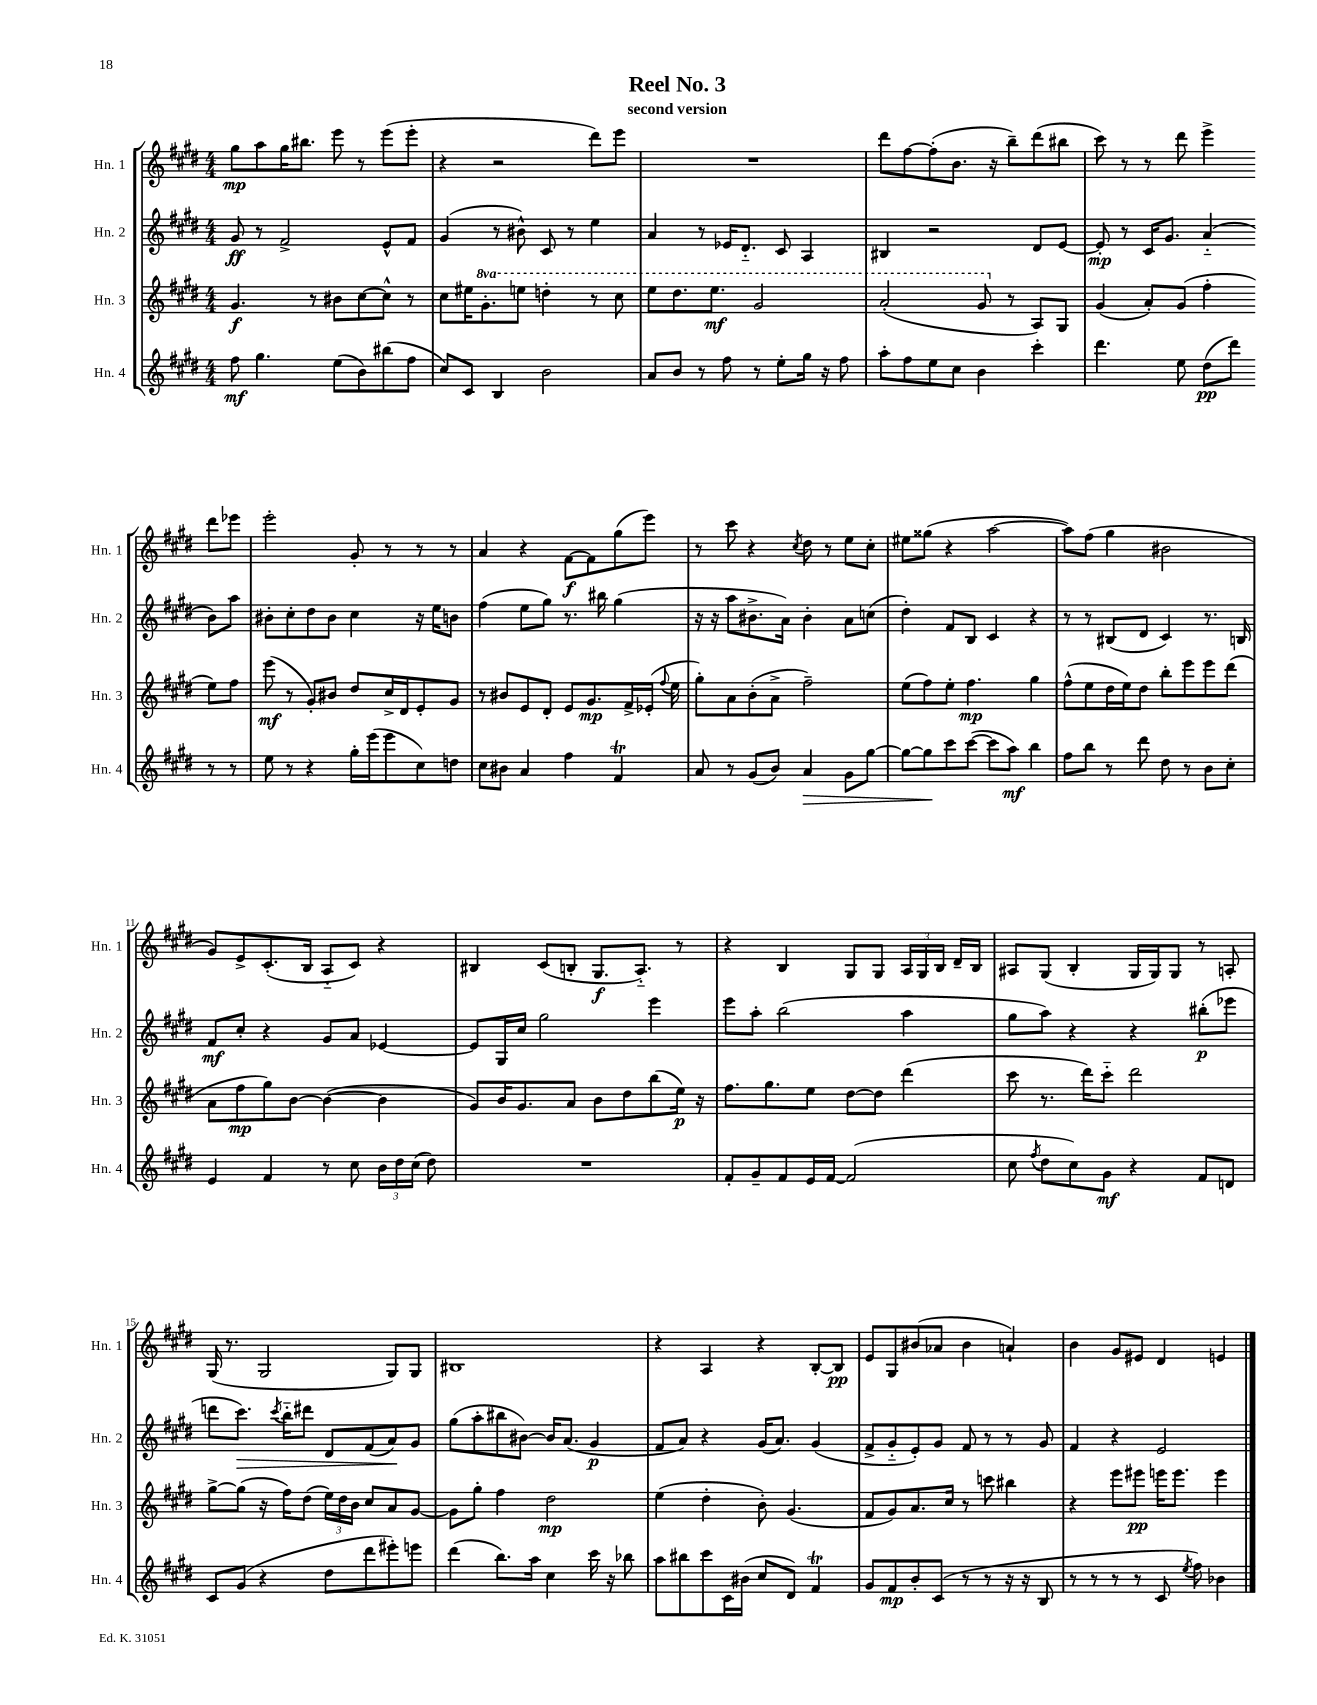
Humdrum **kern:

**kern	**kern	**kern	**kern
*staff4	*staff3	*staff2	*staff1
*clefG2	*clefG2	*clefG2	*clefG2
*k[f#c#g#d#]	*k[f#c#g#d#]	*k[f#c#g#d#]	*k[f#c#g#d#]
*M4/4	*M4/4	*M4/4	*M4/4
8ff#\	4.g#/	8g#/	8gg#\L
4.gg#\	.	8r	8aa\
.	.	2f#^/	16gg#\K
.	.	.	8.bb#\J
.	8r	.	.
(8ee\L	8b#\L	.	8eee\
8b\)	[8cc#\	.	8r
(8bb#\	8cc#^^\]J	8e^^/L	(8eee\L
8ff#\J	8r	8f#/J	8eee'\J
=	=	=	=
8cc#/L)	8cc#\L	(4g#/	4r
8c#/J	16ee#\K	.	.
.	8.gg#'\	.	.
4B/	.	8r	2r
.	8eee\J	8b#^^\)	.
2b\	4ddd'\	8c#/	.
.	.	8r	.
.	8r	4ee\	8ddd#\L)
.	8ccc#\	.	8eee\J
=	=	=	=
8a/L	8eee\L	4a/	1r
8b/J	8.ddd#\	.	.
8r	.	8r	.
.	8.eee\J	.	.
8ff#\	.	16e-/LK	.
.	.	8.d#'~/J	.
8r	2gg#/	.	.
8ee'\L	.	8c#/	.
16gg#\Jk	.	4A/	.
16r	.	.	.
8ff#\	.	.	.
=	=	=	=
8aa'\L	(2aa'/	4B#/	8ddd#\L
8ff#\	.	.	[8ff#\
8ee\	.	2r	(8ff#'\]
8cc#\J	.	.	8.b\J
4b\	8gg#/	.	.
.	.	.	16r
.	8r	.	8bb~\L)
4ccc#'\	8A/L)	8d#/L	(8ddd#\
.	8G#/J	[8e/J	8bb#\J
=	=	=	=
4.ddd#\	(4g#/	8e'/]	8ccc#\)
.	.	8r	8r
.	8a'/L)	16c#/LK	8r
.	.	8.g#/J	.
8ee\	(8g#/J	.	8ddd#\
(8dd#\L	4ff#'\	(4a'~/	4eee^\
8ddd#\J)	.	.	.
8r	8ee\L)	8b\L)	8ddd#\L
8r	8ff#\J	8aa\J	8eee-\J
=	=	=	=
8ee\	(8eee\	8b#'\L	2eee'\
8r	8r	8cc#'\	.
4r	8g#'/L)	8dd#\	.
.	8b#/J	8b#\J	.
16gg#'\LL	8dd#/L	4cc#\	8g#'/
(16eee\J	.	.	.
8eee\	16cc#^/L	.	8r
.	16d#/J	.	.
8cc#\)	8e'/	16r	8r
.	.	16ee\LK	.
8dd\J	8g#/J	8b\J	8r
=	=	=	=
8cc#\L	8r	(4ff#\	4a/
8b#\J	8b#/L	.	.
4a/	8e/	8ee\L	4r
.	8d#'/J	8gg#\J)	.
4ff#\	8e/L	8.r	[8f#\L
.	8.g#/	.	8f#\]
.	.	16bb#\	.
4f#/	.	(4gg#\	(8gg#\
.	16f#^/L	.	.
.	(16e-'/JJ	.	8eee\J)
.	8qqff#/	.	.
.	16ee\	.	.
=	=	=	=
8a/	8gg#'\L)	16r	8r
.	.	16r	.
8r	8a\	8aa\L	8ccc#\
(8g#/L	(8b'\	8.b#^\	4r
8b/J)	8a^\J	.	.
.	.	16a\Jk)	.
.	.	.	8qcc#/
4a/	2ff#~\)	4b#'\	8dd#\
.	.	.	8r
8g#\L	.	8a\L	8ee\L
[8gg#\J	.	(8cc\J	8cc#'\J
=	=	=	=
8gg#\_L	(8ee\L	4dd#'\)	8ee#\L
8gg#\]	8ff#\)	.	(8gg##\J
8ccc#\	8ee'\J	8f#/L	4r
([8ccc#\J	4.ff#\	8B/J	.
8ccc#\]L	.	4c#/	[2aa\
8aa\J)	.	.	.
4bb\	4gg#\	4r	.
=	=	=	=
8ff#\L	(8ff#^^\L	8r	8aa\]L)
8bb\J	8ee\	8r	(8ff#\J
8r	16dd#\L	(8B#/L	4gg#\
.	16ee\J)	.	.
8ddd#\	8dd#\J	8d#/J	.
8dd#\	8bb'\L	4c#/)	2b#\
8r	8eee\	.	.
8b\L	8eee\	8.r	.
8cc#'\J	(8ddd#\J	.	.
.	.	16B/	.
=	=	=	=
4e/	8a\L	8f#/L	8g#/L)
.	8ff#\	8cc#'/J	8e^/
4f#/	8gg#\)	4r	(8.c#'/
.	[8b\J	.	.
.	.	.	16B/Jk
8r	(4b\_	8g#/L	8A'~/L
8cc#\	.	8a/J	8c#/J)
24b\LL	4b\]	[4e-/	4r
24dd#\	.	.	.
(24cc#\JJ	.	.	.
8dd#\)	.	.	.
=	=	=	=
1r	8g#/L)	8e-/]L	4B#/
.	16b/K	16G#/L	.
.	8.g#/	16cc#/JJ	.
.	.	2gg#\	(8c#/L
.	8a/J	.	8B'/J
.	8b\L	.	8.G#/L
.	8dd#\	.	.
.	.	.	8.A'~/J)
.	(8bb\	4eee\	.
.	16ee\Jk)	.	8r
.	16r	.	.
=	=	=	=
8f#'/L	8.ff#\L	8eee\L	4r
8g#~/	.	8aa'\J	.
.	8.gg#\	.	.
8f#/	.	(2bb\	4B/
16e/L	8ee\J	.	.
[16f#/JJ	.	.	.
(2f#/]	[8dd#\L	.	8G#/L
.	8dd#\]J	.	8G#/J
.	(4ddd#\	4aa\	24A/LL
.	.	.	24G#/
.	.	.	24B/JJ
.	.	.	16d#~/LL
.	.	.	16B/JJ
=	=	=	=
8cc#\	8ccc#\	8gg#\L	8A#/L
8qff#/	.	.	.
8dd#\L	8.r	8aa\J)	(8G#/J
8cc#\)	.	4r	4B'/
.	16ddd#\LK)	.	.
8g#\J	8ccc#'~\J	.	.
4r	2ddd#\	4r	16G#/LL
.	.	.	16G#/J)
.	.	.	8G#/J
8f#/L	.	(8bb#'\L	8r
8d/J	.	8eee-\J	8A'/
=	=	=	=
8c#/L	[8gg#^\L	8ddd\L	(16G#/
.	.	.	8.r
(8g#/J	(8gg#\]J	8.ccc#\J)	.
4r	16r	.	2G#/
.	.	8qccc#/	.
.	16ff#\LK)	16bb'~\LK	.
.	(8dd#\J	8ddd#\J	.
8dd#\L	24ee\LL)	8d#/L	.
.	24dd#\	.	.
.	24b\JJ	.	.
8ddd#\	8cc#/L	(8f#/	.
8eee#'\)	8a/	8a/)	8G#/L)
8eee\J	[8g#/J	8g#/J	8G#/J
=	=	=	=
(4ddd#\	8g#\]L	(8gg#\L	1B#
.	8gg#'\J	8aa'\	.
8.bb\L)	4ff#\	8bb#\	.
.	.	[8b#\J)	.
16aa\Jk	.	.	.
4cc#\	2dd#\	16b#/]LK	.
.	.	(8.a/J	.
16ccc#\	.	4g#/	.
16r	.	.	.
8bb-\	.	.	.
=	=	=	=
8aa\L	(4ee\	8f#/L	4r
8bb#\	.	8a/J)	.
8ccc#\	4dd#'\	4r	4A/
16c#\L	.	.	.
(16b#\JJ	.	.	.
8cc#/L	8b'\)	(16g#/LK	4r
.	.	8.a/J)	.
8d#/J)	(4.g#/	.	.
4f#/	.	(4g#/	[8B'/L
.	.	.	8B/]J
=	=	=	=
8g#/L	8f#/L	8f#^/L	8e/L
8f#/	8g#/)	8g#'~/	8G#/
8b'/	8.a/	8e'/)	(8b#/
(8c#/J	.	8g#/J	8a-/J
.	16cc#/Jk	.	.
8r	8r	8f#/	4b#\
8r	8ccc\	8r	.
16r	4bb#\	8r	4a`/)
16r	.	.	.
8B/	.	8g#/	.
=	=	=	=
8r	4r	4f#/	4b\
8r	.	.	.
8r	8eee\L	4r	8g#/L
8r	8eee#\J	.	8e#/J
8c#/	16eee\LK	2e/	4d#/
.	8.eee\J	.	.
8qee/	.	.	.
8ff#\)	.	.	.
4b-\	4eee\	.	4e/
==	==	==	==
*-	*-	*-	*-
